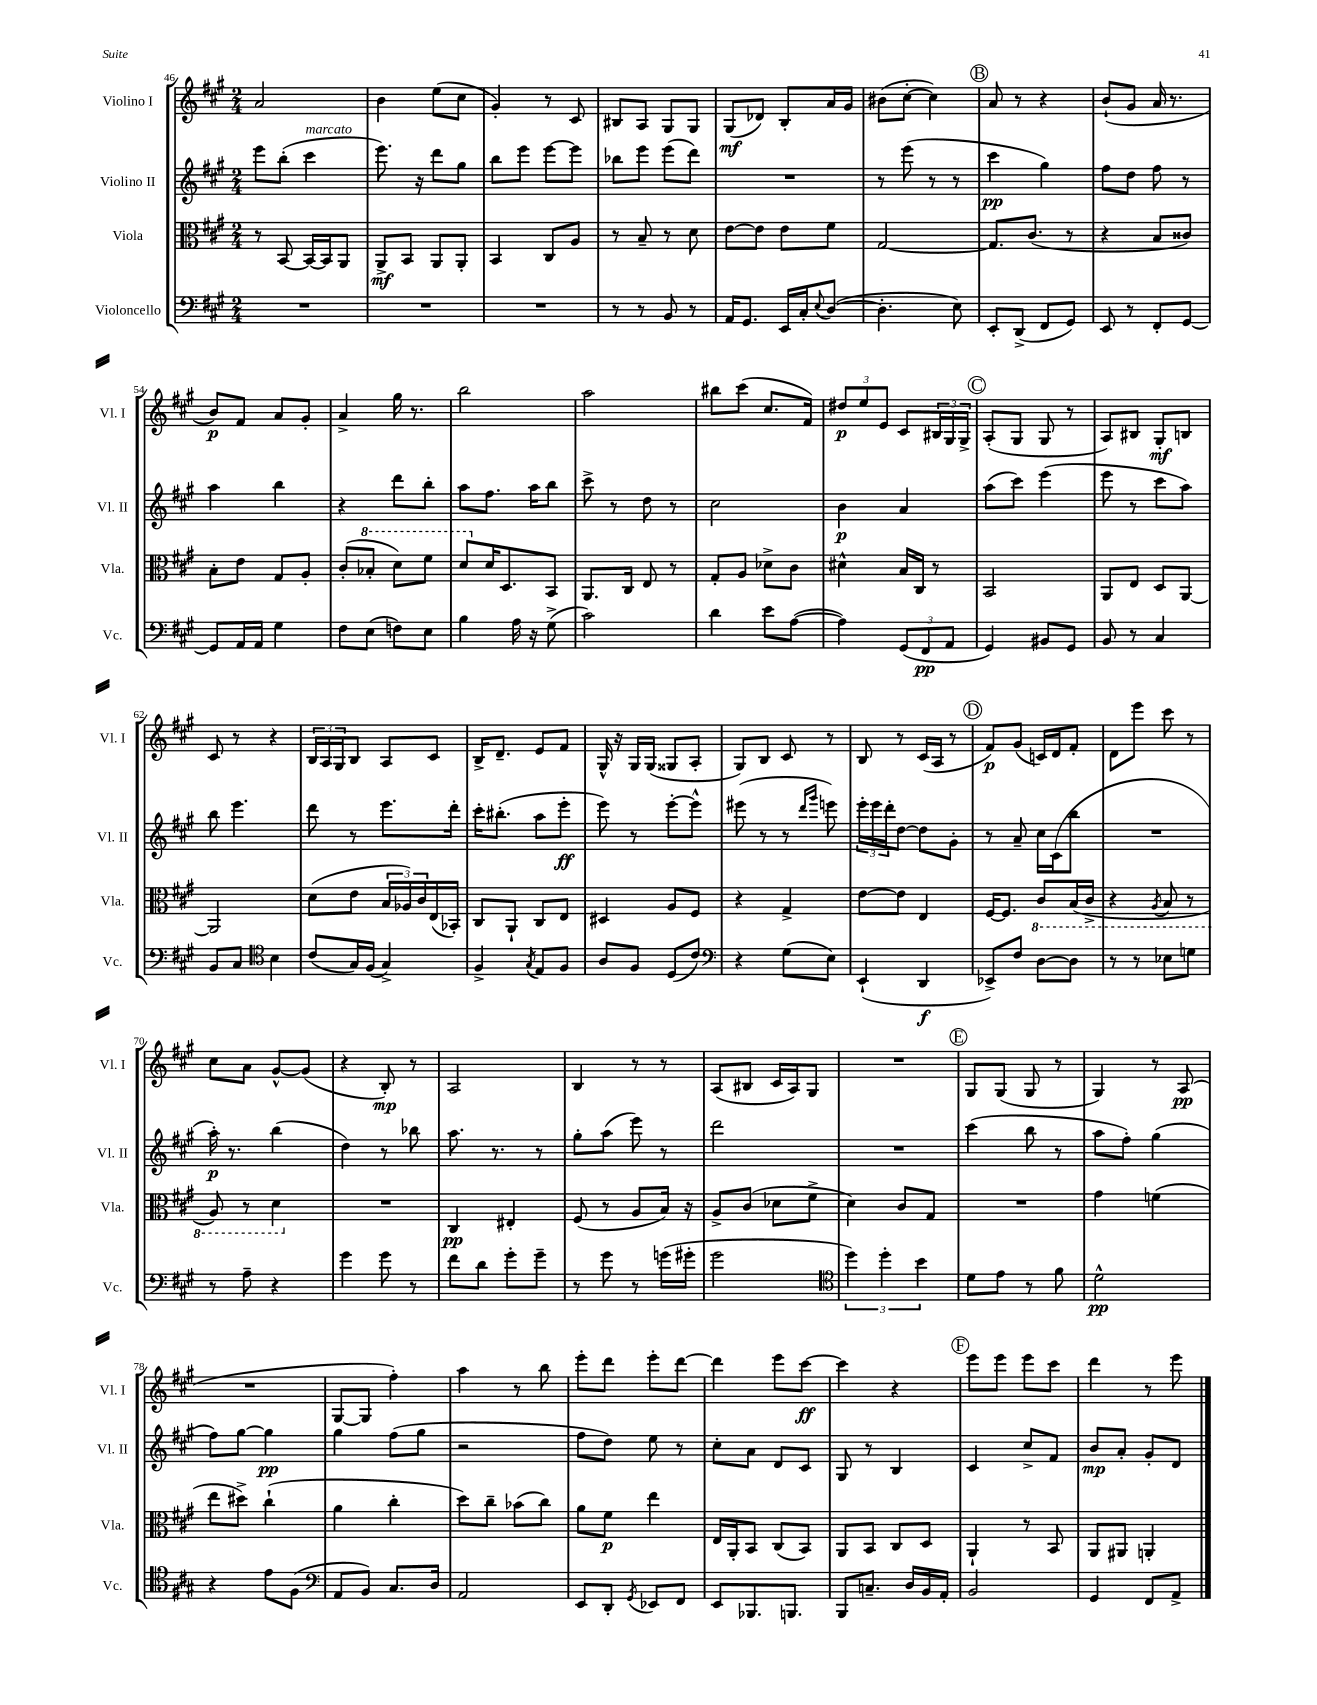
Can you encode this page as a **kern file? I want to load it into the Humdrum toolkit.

**kern	**kern	**kern	**kern
*staff4	*staff3	*staff2	*staff1
*clefF4	*clefC3	*clefG2	*clefG2
*k[f#c#g#]	*k[f#c#g#]	*k[f#c#g#]	*k[f#c#g#]
*M2/4	*M2/4	*M2/4	*M2/4
2r	8r	8eee\L	2a/
.	[8BB/	(8bb'\J	.
.	16BB/_LL	4ccc#\	.
.	16BB/]J	.	.
.	8AA/J	.	.
=	=	=	=
2r	8AA^/L	8.eee\)	4b\
.	8BB/J	.	.
.	.	16r	.
.	8AA/L	8ddd\L	(8ee\L
.	8AA'/J	8gg#\J	8cc#\J
=	=	=	=
2r	4BB/	8bb\L	4g#'/)
.	.	8eee\J	.
.	8C#/L	[8eee\L	8r
.	8A/J	8eee\]J	8c#/
=	=	=	=
8r	8r	8bb-\L	8B#/L
8r	8B~/	8eee\J	8A/J
8BB/	8r	(8eee\L	8G#/L
8r	8d\	8ddd\J)	8G#/J
=	=	=	=
16AA/LK	[8e\L	2r	(8G#/L
8.GG#/J	.	.	.
.	8e\]J	.	8d-/J)
16EE/LL	8e\L	.	8B'/L
16C#'/J	.	.	.
8qqE/	.	.	.
([8D/J	8f#\J	.	16a/L
.	.	.	16g#/JJ
=	=	=	=
4.D'\]	[2G#/	8r	(8b#\L
.	.	(8eee\	[8cc#'\J
.	.	8r	4cc#\])
8E\)	.	8r	.
=	=	=	=
8EE'/L	8.G#/]L	4ccc#\	8a/
(8DD^/J	.	.	8r
.	(8.c#/J	.	.
8FF#/L	.	4gg#\)	4r
8GG#/J)	8r	.	.
=	=	=	=
8EE/	4r	8ff#\L	(8b`/L
8r	.	8dd\J	8g#/J
8FF#'/L	8B/L	8ff#\	16a/
.	.	.	8.r
[8GG#/J	8c##/J)	8r	.
=	=	=	=
8GG#/]L	8B'\L	4aa\	8b/L)
16AA/L	8e\J	.	8f#/J
16AA/JJ	.	.	.
4G#\	8G#/L	4bb\	8a/L
.	8A'/J	.	8g#'/J
=	=	=	=
8F#\L	(8c#'/L	4r	4a^/
(8E\J	8b-'/J	.	.
8F\L)	8dd\L)	8ddd\L	16gg#\
.	.	.	8.r
8E\J	8ff#\J	8bb'\J	.
=	=	=	=
4B\	8dd/L	8aa\L	2bb\
.	16d/K	8.ff#\J	.
.	8.D/	.	.
16A\	.	.	.
16r	.	16aa\LK	.
(8G#^\	8BB/J	8bb\J	.
=	=	=	=
2c#\)	8.AA/L	8ccc#^\	2aa\
.	.	8r	.
.	16C#/Jk	.	.
.	8E/	8dd\	.
.	8r	8r	.
=	=	=	=
4d\	8G#'/L	2cc#\	8bb#\L
.	8A/J	.	(8ccc#\J
8e\L	8d-^\L	.	8.cc#/L
([8A\J	8c#\J	.	.
.	.	.	16f#/Jk)
=	=	=	=
4A\])	4d#^^\	4b\	12dd#/L
.	.	.	12ee/
.	.	.	12e/J
(12GG#/L	16B/LL	4a/	8c#/L
.	16C#/JJ	.	.
12FF#/	.	.	.
.	8r	.	24B#/L
12AA/J	.	.	24G#/
.	.	.	24G#^/JJ
=	=	=	=
4GG#/)	2BB/	(8aa\L	(8A'/L
.	.	8ccc#\J)	8G#/J
8BB#/L	.	(4eee\	8G#/
8GG#/J	.	.	8r
=	=	=	=
8BB/	8AA/L	8eee\	8A/L)
8r	8E/J	8r	8B#/J
4C#/	8D/L	8ccc#\L	8G#'/L
.	[8AA/J	8aa\J)	8B/J
=	=	=	=
8BB/L	2AA/]	8bb\	8c#/
8C#/J	.	4.eee\	8r
*clefC4	*	*	*
4B\	.	.	4r
=	=	=	=
(8c#/L	(8d\L	8ddd\	24B/LL
.	.	.	24A/
.	.	.	24G#/J
16G#/L)	8e\J	8r	8B/J
(16F#/JJ	.	.	.
4G#^/)	24B/LL	8.eee\L	8A/L
.	24A-/)	.	.
.	24c#/	.	.
.	(16E/	.	8c#/J
.	16BB-'/JJ)	16ddd'\Jk	.
=	=	=	=
4F#^/	8C#/L	16ccc#'\LK	16B^/LK
.	.	(8.bb#'\J	8.d~/J
.	8AA`/J	.	.
8qG#/	.	.	.
8E/L	8C#/L	8aa\L	8e/L
8F#/J	8E/J	8eee'\J	8f#/J
=	=	=	=
8A/L	4D#/	8eee\)	16G#^^/
.	.	.	16r
8F#/J	.	8r	16G#/LL
.	.	.	(16G#/JJ
(8D/L	8A/L	[8eee'\L	8G##/L
8c#/J)	8F#/J	8eee^^\]J	8A'/J
=	=	=	=
*clefF4	*	*	*
4r	4r	(8eee#\	8G#/L)
.	.	8r	8B/J
(8G#\L	4G#^/	8r	8c#/
.	.	16qqddd/LL	.
.	.	16qqggg#/JJ	.
8E\J)	.	8eee\)	8r
=	=	=	=
(4EE`/	[8e\L	24eee'\LL	8B/
.	.	24eee\	.
.	.	24ddd'\J	.
.	8e\]J	[8dd\J	8r
4DD/	4E/	8dd\]L	(16c#/LL
.	.	.	16A/JJ
.	.	8g#'\J	8r
=	=	=	=
8EE-^/L)	[16F#/LK	8r	8f#/L)
.	8.F#/]J	.	.
8F#/J	.	8a~/	(8g#/J
[8D\L	8C#/L	16cc#\LL	16c/LL)
.	.	(16c#\J	16d/J
8D\]J	(16BB/L	8bb\J	8f#'/J
.	16C#^/JJ	.	.
=	=	=	=
8r	4r	2r	8d\L
8r	.	.	8eee\J
.	8qAA/	.	.
8E-\L	8BB/	.	8ccc#\
8G\J	8r	.	8r
=	=	=	=
8r	8AA/)	16aa'\)	8cc#\L
.	.	8.r	.
8A~\	8r	.	8a\J
4r	4D\	(4bb\	[8g#^^/L
.	.	.	(8g#/]J
=	=	=	=
4g#\	2r	4dd\)	4r
8g#\	.	8r	8B'/)
8r	.	8bb-\	8r
=	=	=	=
8f#\L	4C#/	8.aa\	2A/
8d\J	.	.	.
.	.	8.r	.
8g#'\L	4E#'/	.	.
8g#~\J	.	8r	.
=	=	=	=
8r	(8F#/	8gg#'\L	4B/
8g#\	8r	(8aa\J	.
8r	8A/L	8eee\)	8r
(16g\LL	16B/Jk)	8r	8r
16g#'\JJ	16r	.	.
=	=	=	=
2g#\	8A^/L	2ddd\	(8A/L
.	(8c#/J	.	8B#/J
.	8d-\L	.	16c#/LL
.	.	.	16A/J)
.	8f#^\J	.	8G#/J
=	=	=	=
*clefC4	*	*	*
6dd\)	4d\)	2r	2r
6dd'\	.	.	.
.	8c#/L	.	.
6b\	.	.	.
.	8G#/J	.	.
=	=	=	=
8d\L	2r	(4ccc#\	8G#/L
8e\J	.	.	(8G#/J
8r	.	8bb\	8G#/
8f#\	.	8r	8r
=	=	=	=
2d^^\	4g#\	8aa\L	4G#/)
.	.	8ff#'\J)	.
.	(4f\	(4gg#\	8r
.	.	.	(8A/
=	=	=	=
4r	8ee\L	8ff#\L)	2r
.	8dd#^\J)	[8gg#\J	.
8e\L	(4cc#`\	4gg#\]	.
(8F#\J	.	.	.
=	=	=	=
*clefF4	*	*	*
8AA/L	4a\	4gg#\	[8G#/L
8BB/J)	.	.	8G#/]J
8.C#/L	4cc#'\	(8ff#\L	4ff#'\)
.	.	8gg#\J	.
16D/Jk	.	.	.
=	=	=	=
2AA/	8dd\L)	2r	4aa\
.	8cc#~\J	.	.
.	(8b-\L	.	8r
.	8cc#\J)	.	8bb\
=	=	=	=
8EE/L	8a\L	8ff#\L	8eee'\L
8DD'/J	8f#\J	8dd\J)	8ddd\J
8qGG#/	.	.	.
8EE-/L	4ee\	8ee\	8eee'\L
8FF#/J	.	8r	[8ddd\J
=	=	=	=
8EE/L	16E/LL	8cc#'\L	4ddd\]
.	16AA'/J	.	.
8.BBB-/	8BB/J	8a\J	.
.	(8C#/L	8d/L	8eee\L
8.BBB/J	.	.	.
.	8BB/J)	8c#/J	[8ccc#\J
=	=	=	=
8BBB/L	8AA/L	8G#/	4ccc#\]
8.C~/J	8BB/J	8r	.
.	8C#/L	4B/	4r
16D/LL	.	.	.
16BB/	8D/J	.	.
16AA'/JJ	.	.	.
=	=	=	=
2BB/	4AA`/	4c#/	8eee\L
.	.	.	8eee\J
.	8r	8cc#^/L	8eee\L
.	8BB/	8f#/J	8ccc#\J
=	=	=	=
4GG#/	8AA/L	8b/L	4ddd\
.	8AA#/J	8a'/J	.
8FF#/L	4AA'/	8g#'/L	8r
8AA^/J	.	8d/J	8eee\
==	==	==	==
*-	*-	*-	*-
